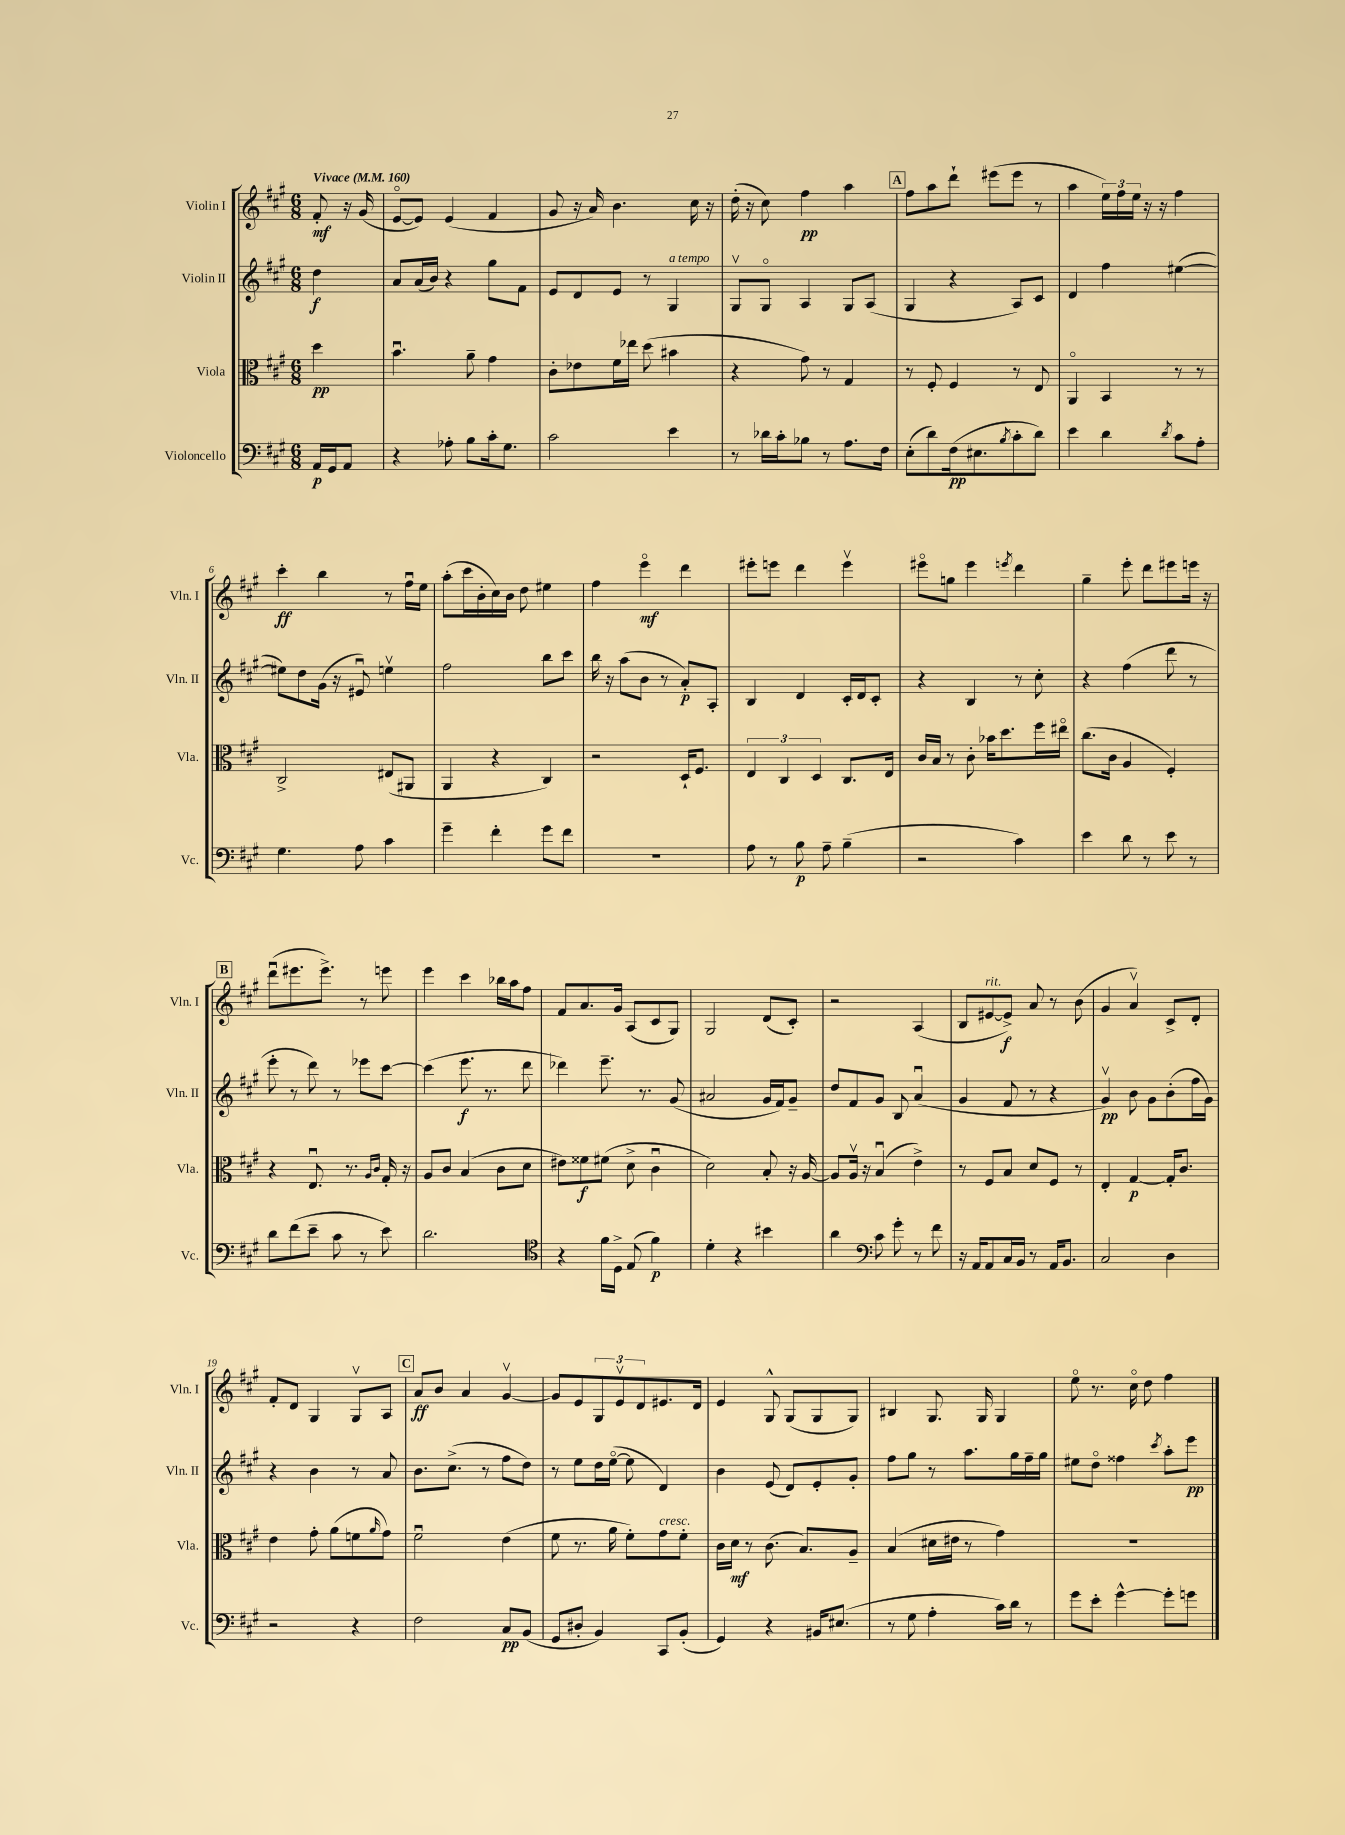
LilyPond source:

<<
\new StaffGroup <<
\new Staff = "s0" \with { instrumentName = "Violin I" shortInstrumentName = "Vln. I" } {
    \clef treble \key a \major \numericTimeSignature \time 6/8 \partial 4 \tempo "Vivace" 4 = 160
    fis'8-.\mf r16 gis'16( |
    e'8~\flageolet e'8) e'4( fis'4 |
    gis'8 r16 a'16) b'4. cis''16 r16 |
    d''16-.( r16 cis''8) fis''4\pp a''4 |
    \mark \markup { \box "A" } fis''8 a''8 d'''8-! eis'''8( eis'''8 r8 |
    a''4 \tuplet 3/2 { e''16) fis''16 e''16 } r16 r16 fis''4 |
    cis'''4-.\ff b''4 r8 fis''16\downbow e''16 |
    a''8-.( cis'''16 b'16-. cis''16) b'16 d''8 eis''4 |
    fis''4 e'''4\flageolet\mf d'''4 |
    eis'''8-. e'''8 d'''4 e'''4\upbow |
    eis'''8\flageolet g''8 eis'''4 \acciaccatura { e'''8 } d'''4 |
    gis''4-- e'''8-. d'''8 eis'''8 e'''16 r16 |
    \mark \markup { \box "B" } d'''8\downbow( eis'''8. eis'''8.->) r8 e'''8 |
    e'''4 cis'''4 bes''16 a''16 fis''8 |
    fis'8 a'8. gis'16 a8( cis'8 gis8) |
    gis2 d'8( cis'8-.) |
    r2 a4( |
    b8 eis'8~^\markup { \italic "rit." } eis'8->\f) a'8 r8 b'8( |
    gis'4 a'4\upbow) cis'8-> d'8-. |
    fis'8-. d'8 gis4 gis8\upbow a8 |
    \mark \markup { \box "C" } a'8\ff b'8 a'4 gis'4~\upbow |
    gis'8 e'8 \tuplet 3/2 { gis8 e'8\upbow d'8 } eis'8. d'16 |
    e'4 gis8-^ gis8( gis8 gis8) |
    bis4 gis8. gis16 gis4 |
    e''8\flageolet r8. cis''16\flageolet d''8 fis''4 \bar "|." |
}
\new Staff = "s1" \with { instrumentName = "Violin II" shortInstrumentName = "Vln. II" } {
    \clef treble \key a \major \numericTimeSignature \time 6/8 \partial 4
    d''4\f |
    a'8 a'16( b'16) r4 gis''8 fis'8 |
    e'8 d'8 e'8 r8 gis4^\markup { \italic "a tempo" } |
    gis8\upbow gis8\flageolet a4 gis8 a8( |
    \mark \markup { \box "A" } gis4 r4 a8) cis'8 |
    d'4 fis''4 eis''4~( |
    eis''8) d''8 gis'16( r16 eis'8\downbow) e''4\upbow |
    fis''2 b''8 cis'''8 |
    b''16 r16 a''8( b'8 r8 a'8-.\p) a8-. |
    b4 d'4 cis'16-. d'16 cis'8-. |
    r4 b4 r8 cis''8-. |
    r4 fis''4( d'''8 r8 |
    \mark \markup { \box "B" } e'''8-. r8 d'''8) r8 ees'''8 cis'''8~ |
    cis'''4( e'''8.\f r8. d'''8 |
    des'''4) e'''8.-- r8. gis'8( |
    ais'2 gis'16 fis'16) gis'8-- |
    d''8 fis'8 gis'8 b8 a'4\downbow( |
    gis'4 fis'8 r8 r4 |
    gis'4\upbow\pp) b'8 gis'8 b'8-.( fis''16 gis'16) |
    r4 b'4 r8 a'8 |
    \mark \markup { \box "C" } b'8. cis''8.->( r8 fis''8 d''8) |
    r8 e''8 d''16 e''16~\flageolet( e''8 d'4) |
    b'4 e'8( d'8) e'8-. gis'8-. |
    fis''8 gis''8 r8 a''8. gis''16 fis''16-- gis''16 |
    eis''8 d''8\flageolet fisis''4 \acciaccatura { cis'''8 } a''8-. e'''8\pp \bar "|." |
}
\new Staff = "s2" \with { instrumentName = "Viola" shortInstrumentName = "Vla." } {
    \clef alto \key a \major \numericTimeSignature \time 6/8 \partial 4
    d''4\pp |
    b'4.\downbow a'8-- gis'4 |
    cis'8-. ees'8 fis'16 ees''16 d''8( bis'4 |
    r4 gis'8) r8 gis4 |
    \mark \markup { \box "A" } r8 fis8-. fis4 r8 e8 |
    a,4\flageolet b,4 r8 r8 |
    cis2-> eis8( ais,8 |
    a,4 r4 cis4) |
    r2 d16-! fis8. |
    \tuplet 3/2 { e4 cis4 d4 } cis8. e16 |
    cis'16 b16 r8 cis'8-. bes'16 d''8. fis''16 eis''16\flageolet |
    cis''8.( cis'16 a4 fis4-.) |
    \mark \markup { \box "B" } r4 e8.\downbow r8. \grace { a16 cis'16 } gis16-. r16 |
    a8 cis'8 b4( cis'8 d'8 |
    eis'8) fisis'8\f fis'8( d'8-> cis'4\downbow |
    d'2) b8-. r16 a16~ |
    a8 a16\upbow r16 b4\downbow( e'4->) |
    r8 fis8 b8 d'8 fis8 r8 |
    e4-. gis4~\p gis16-. cis'8. |
    e'4 gis'8-. a'8( f'8 \grace { a'16 } gis'8) |
    \mark \markup { \box "C" } fis'2\downbow e'4( |
    fis'8 r8. a'16 fis'8-.) gis'8^\markup { \italic "cresc." } fis'8-. |
    cis'16 d'16\mf r8 cis'8.( b8.) a8-- |
    b4( dis'16 eis'16 r8 gis'4) |
    R2. \bar "|." |
}
\new Staff = "s3" \with { instrumentName = "Violoncello" shortInstrumentName = "Vc." } {
    \clef bass \key a \major \numericTimeSignature \time 6/8 \partial 4
    a,16\p gis,16 a,8 |
    r4 aes8-. b8 cis'16-. gis8. |
    cis'2 e'4 |
    r8 des'16 cis'16-. bes8 r8 a8. fis16 |
    \mark \markup { \box "A" } e8-.( d'8) fis16\pp( eis8. \acciaccatura { b8 } cis'8-. d'8) |
    e'4 d'4 \acciaccatura { d'8 } cis'8 a8-. |
    gis4. a8 cis'4 |
    gis'4-- fis'4-. gis'8 fis'8 |
    R2. |
    a8 r8 b8\p a8-- b4--( |
    r2 cis'4) |
    e'4 d'8 r8 e'8 r8 |
    \mark \markup { \box "B" } d'8 fis'8( e'8-- cis'8 r8 e'8) |
    d'2. |
    \clef tenor r4 fis'16 d16-> e8( fis'4\p) |
    d'4-. r4 bis'4 |
    a'4 \clef bass cis'8 gis'8-. r8 fis'8 |
    r16 a,16 a,8 cis16 b,16 r8 a,16 b,8. |
    cis2 d4 |
    r2 r4 |
    \mark \markup { \box "C" } fis2 cis8\pp b,8( |
    gis,8 dis8-. b,4) cis,8 b,8-.( |
    gis,4) r4 bis,16 eis8.( |
    r8 gis8 a4-. cis'16) d'16 r8 |
    gis'8 e'8-. gis'4~-^ gis'8-. g'8 \bar "|." |
}
>>
>>
